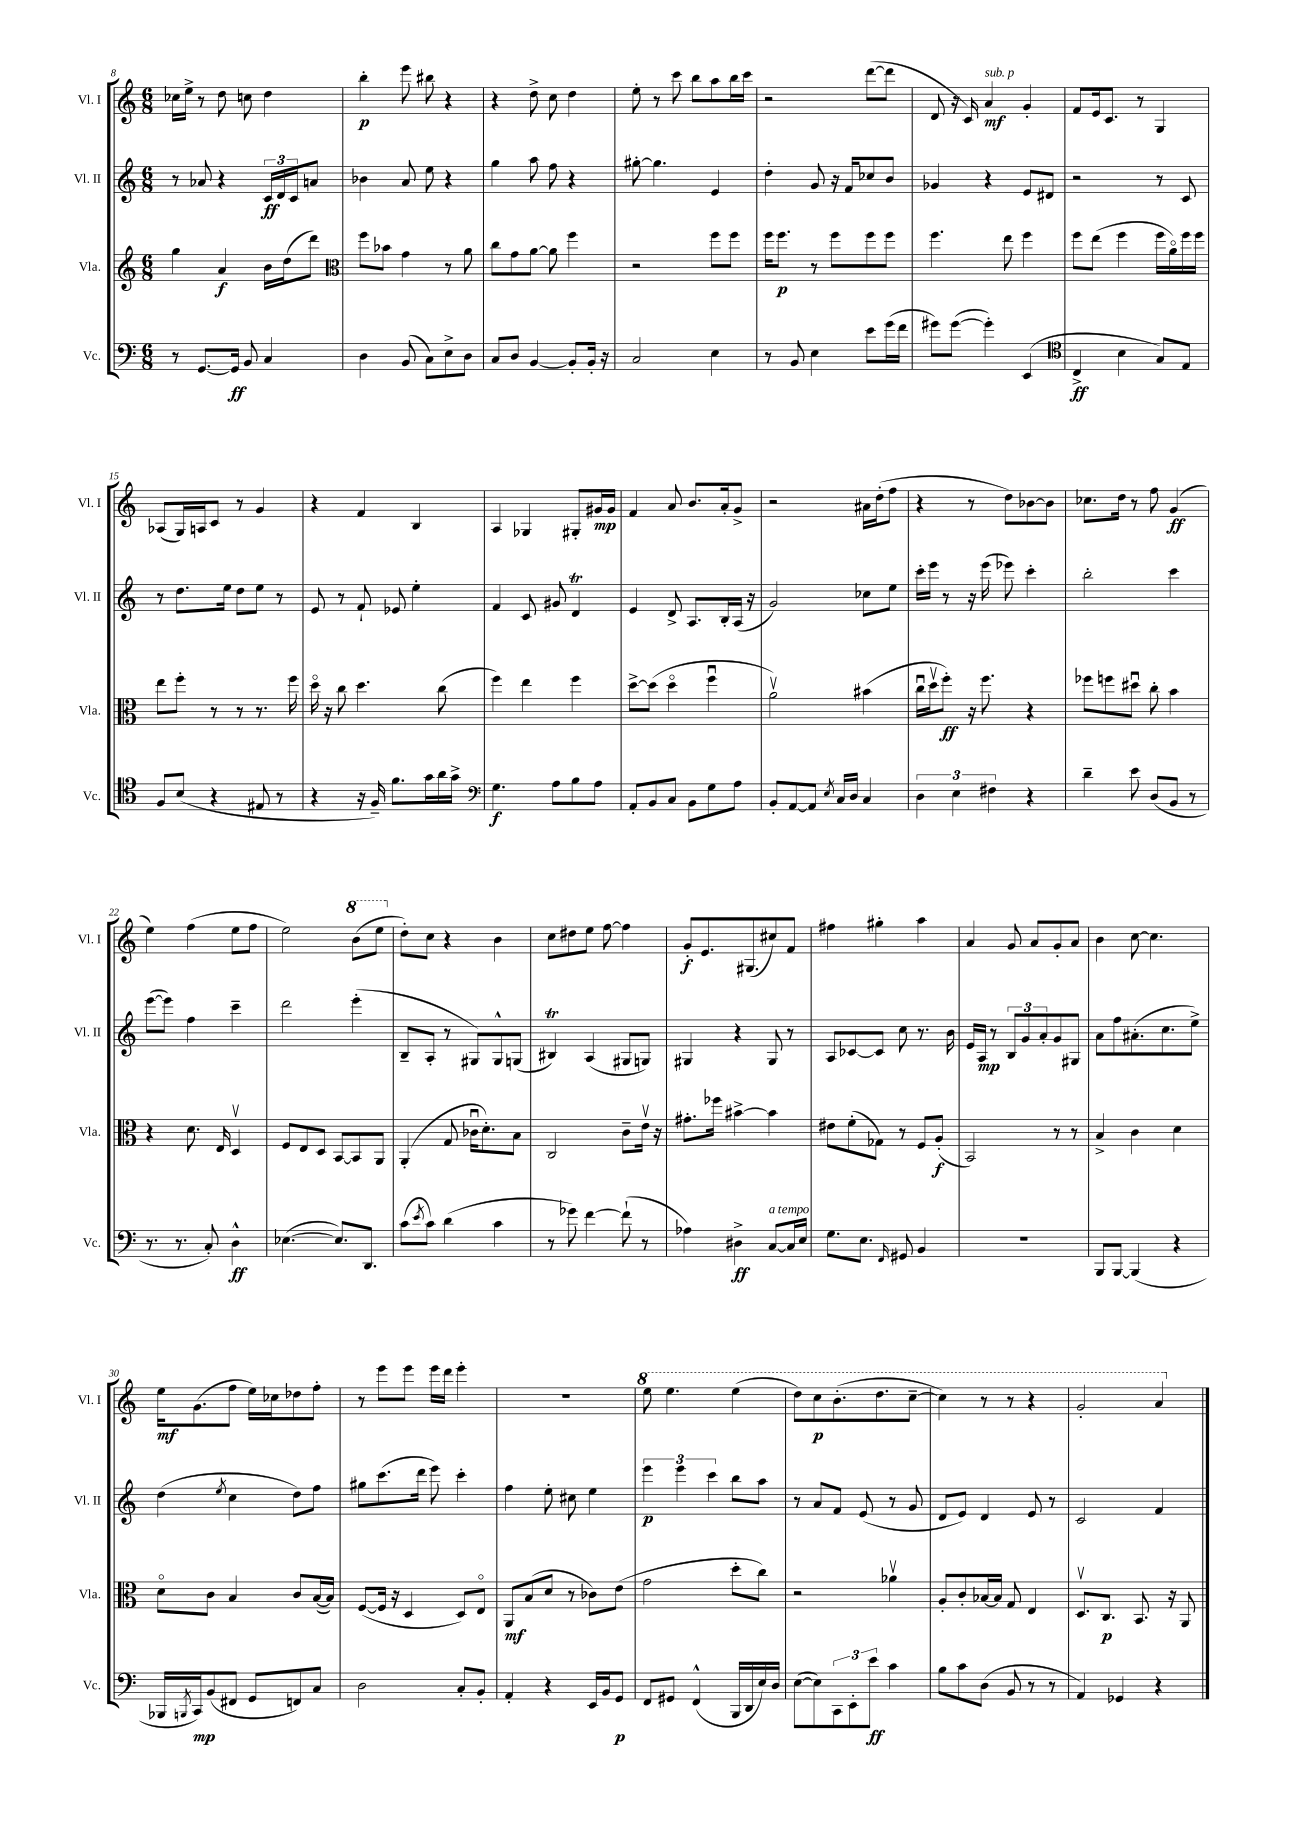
<<
\new StaffGroup <<
\new Staff = "s0" \with { instrumentName = "Vl. I" shortInstrumentName = "Vl. I" } {
    \clef treble \key c \major \numericTimeSignature \time 6/8
    ces''16 e''16-> r8 d''8 c''8 d''4 |
    b''4-.\p e'''8 bis''8 r4 |
    r4 d''8-> c''8 d''4 |
    e''8-. r8 c'''8 b''8 a''8 b''16 c'''16 |
    r2 d'''8~( d'''8 |
    d'8 r16 c'16) a'4\mf^\markup { \italic "sub. p" } g'4-. |
    f'8 e'16 c'8. r8 g4 |
    aes8( g16) a16 c'8 r8 g'4 |
    r4 f'4 b4 |
    a4 ges4 gis8-. gis'16\mp gis'16 |
    f'4 a'8 b'8. a'16-. g'8-> |
    r2 ais'16 d''16-.( f''8 |
    r4 r8 d''8) bes'8~ bes'8 |
    ces''8. d''16 r8 f''8 g'4\ff( |
    e''4) f''4( e''8 f''8 |
    e''2) \ottava #1 b''8( e'''8 \ottava #0 |
    d''8-.) c''8 r4 b'4 |
    c''8 dis''8 e''8 f''8~ f''4 |
    g'8-.\f e'8. gis8.( cis''8) f'8 |
    fis''4 gis''4-. a''4 |
    a'4 g'8 a'8 g'8-. a'8 |
    b'4 c''8~ c''4. |
    e''16\mf g'8.( f''8 e''16) ces''16 des''8 f''8-. |
    r8 e'''8 e'''8 e'''16 d'''16 e'''4-. |
    R2. |
    \ottava #1 e'''8 e'''4. e'''4( |
    d'''8) c'''8\p b''8.-.( d'''8. c'''8~-- |
    c'''4) r8 r8 r4 |
    g''2-. a''4 \ottava #0 \bar "|." |
}
\new Staff = "s1" \with { instrumentName = "Vl. II" shortInstrumentName = "Vl. II" } {
    \clef treble \key c \major \numericTimeSignature \time 6/8
    r8 aes'8 r4 \tuplet 3/2 { c'16\ff d'16 c'16 } a'8 |
    bes'4 a'8 e''8 r4 |
    g''4 a''8 f''8 r4 |
    gis''8~-. gis''4. e'4 |
    d''4-. g'8 r16 f'16 ces''8 b'8 |
    ges'4 r4 e'8 dis'8 |
    r2 r8 c'8 |
    r8 d''8. e''16 d''8 e''8 r8 |
    e'8 r8 f'8-! ees'8 e''4-. |
    f'4 c'8 gis'8 d'4\trill |
    e'4 d'8-> a8. b16-. a16( r16 |
    g'2) ces''8 e''8 |
    c'''16-. e'''16 r8 r16 e'''16( ees'''8) c'''4-. |
    b''2-. c'''4 |
    e'''8~( e'''8) f''4 c'''4-- |
    d'''2 e'''4-.( |
    b8-- a8-. r8 gis8) gis8-^ g8( |
    bis4\trill) a4( gis8 g8) |
    gis4 r4 gis8 r8 |
    a8 ces'8~ ces'8 c''8 r8. b'16 |
    e'16 a16\mp r8 \tuplet 3/2 { b8 g'8 a'8-. } g'8 gis8 |
    a'8 f''8 ais'8.-.( c''8. e''8->) |
    d''4( \acciaccatura { e''8 } c''4 d''8) f''8 |
    gis''8 c'''8.( d'''16 e'''8) c'''4-. |
    f''4 e''8-. cis''8 e''4 |
    \tuplet 3/2 { e'''4\p e'''4 c'''4 } b''8 a''8 |
    r8 a'8 f'8 e'8( r8 g'8 |
    d'8 e'8) d'4 e'8 r8 |
    c'2 f'4 \bar "|." |
}
\new Staff = "s2" \with { instrumentName = "Vla." shortInstrumentName = "Vla." } {
    \clef treble \key c \major \numericTimeSignature \time 6/8
    g''4 a'4\f b'16 d''16( d'''8) |
    \clef alto f''8 bes'8 g'4 r8 a'8 |
    c''8 g'8 a'8~ a'8 f''4 |
    r2 f''8 f''8 |
    f''16 f''8.\p r8 f''8 f''8 f''8 |
    f''4. e''8 f''4 |
    f''8 e''8( f''4 f''16 a'16\flageolet) f''16 f''16 |
    e''8 f''8-. r8 r8 r8. f''16 |
    d''16\flageolet r16 c''8 d''4. c''8( |
    f''4) e''4 f''4 |
    d''8~-> d''8( d''4\flageolet f''4\downbow |
    a'2\upbow) bis'4( |
    c''16\downbow d''16\upbow f''8-.\ff) r16 f''8. r4 |
    fes''8 f''8 dis''8\downbow c''8-. b'4 |
    r4 d'8. e16 d4\upbow |
    f8 e8 d8 b,8~ b,8 a,8 |
    a,4-.( g8 ces'16\downbow d'8.-.) b8 |
    c2 c'8-- e'16\upbow r16 |
    gis'8.-. fes''16 bis'4~-> bis'4 |
    eis'8 f'8-.( ges8) r8 f8 a8-.\f( |
    b,2) r8 r8 |
    b4-> c'4 d'4 |
    d'8\flageolet c'8 b4 c'8 b16~( b16) |
    f8~( f16 r16 d4 d8) e8\flageolet |
    a,8\mf b8( d'8 r8 ces'8) e'8( |
    g'2 d''8-. c''8) |
    r2 aes'4\upbow |
    a8-. c'8-. bes16~ bes16 g8 e4 |
    d8.\upbow c8.\p b,8. r16 a,8 \bar "|." |
}
\new Staff = "s3" \with { instrumentName = "Vc." shortInstrumentName = "Vc." } {
    \clef bass \key c \major \numericTimeSignature \time 6/8
    r8 g,8.~ g,16\ff b,8 c4 |
    d4 b,8( c8) e8-> d8 |
    c8 d8 b,4~ b,8-. b,16-. r16 |
    c2 e4 |
    r8 b,8 e4 e'8 g'16( f'16 |
    gis'8) gis'8~( gis'4-.) e,4( |
    \clef tenor c4->\ff b4 g8) e8 |
    f8 b8( r4 eis8 r8 |
    r4 r16 f16--) f'8. g'16 a'16 g'16-> |
    \clef bass g4.\f a8 b8 a8 |
    a,8-. b,8 c8 b,8 g8 a8 |
    b,8-. a,8~ a,8 \acciaccatura { e8 } c16 d16 c4 |
    \tuplet 3/2 { d4 e4 fis4 } r4 |
    d'4-- e'8 d8( b,8 r8 |
    r8. r8. c8-.) d4-^\ff |
    ees4.~( ees8.) d,8. |
    c'8( \acciaccatura { e'8 } c'8) d'4( c'4 |
    r8 ges'8) f'4~ f'8-!( r8 |
    aes4) dis4->\ff c8~^\markup { \italic "a tempo" } c16 e16 |
    g8. e8. \grace { f,16 } gis,8 b,4 |
    R2. |
    b,,8 b,,8~ b,,4( r4 |
    bes,,16 \acciaccatura { b,,8 } c,16\mp) b,8( fis,8 g,8 f,8) c8 |
    d2 c8-. b,8-. |
    a,4-. r4 e,16 b,16 g,8\p |
    f,8 gis,8 f,4-^( b,,16 d,16 e16) d16 |
    e8~( e8) \tuplet 3/2 { c,8 e,8-. e'8\ff } c'4 |
    b8 c'8 d8( b,8 r8 r8 |
    a,4) ges,4 r4 \bar "|." |
}
>>
>>
\layout { \context { \Score currentBarNumber = #8 } }
